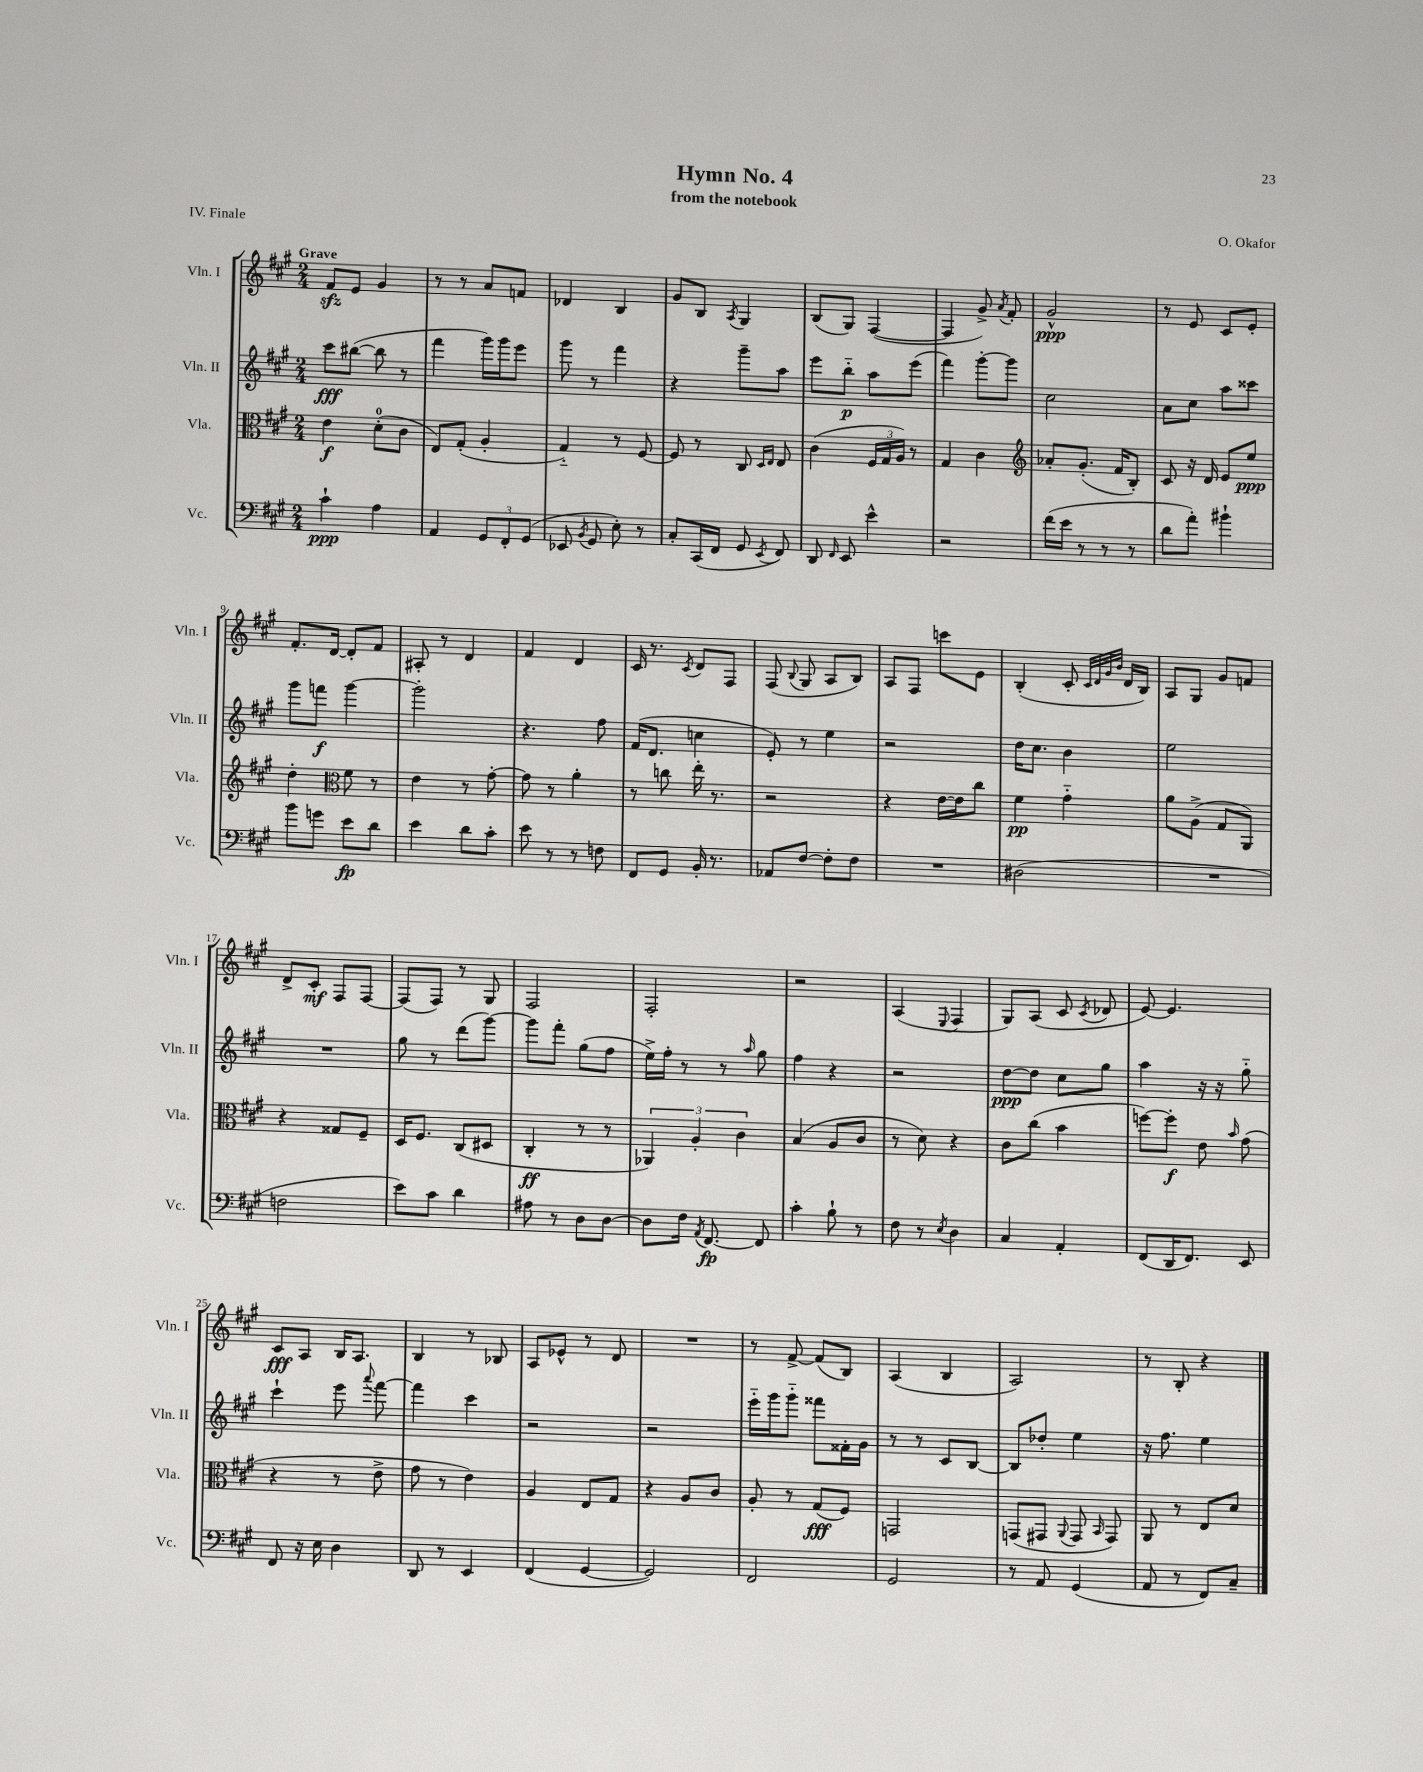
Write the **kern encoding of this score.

**kern	**dynam	**kern	**dynam	**kern	**dynam	**kern	**dynam
*part4	*part4	*part3	*part3	*part2	*part2	*part1	*part1
*staff4	*staff4	*staff3	*staff3	*staff2	*staff2	*staff1	*staff1
*I"Vc.	*	*I"Vla.	*	*I"Vln. II	*	*I"Vln. I	*
*I'Vc.	*	*I'Vla.	*	*I'Vln. II	*	*I'Vln. I	*
*clefF4	*	*clefC3	*	*clefG2	*	*clefG2	*
*k[f#c#g#]	*	*k[f#c#g#]	*	*k[f#c#g#]	*	*k[f#c#g#]	*
*M2/4	*	*M2/4	*	*M2/4	*	*M2/4	*
=1	=1	=1	=1	=1	=1	=1	=1
!	!	!	!	!	!	!LO:TX:a:B:t=Grave	!
4c#`\	ppp	4e\	f	8ccc#\L	fff	8f#zz/L	.
.	.	.	.	([8bb#X\J	.	8e/J	.
4A\	.	(8d'\L	.	8bb#\]	.	4g#/	.
.	.	8c#\J	.	8r	.	.	.
=2	=2	=2	=2	=2	=2	=2	=2
4AA/	.	8E/L)	.	4fff#\	.	8r	.
.	.	(8G#'/J	.	.	.	8r	.
12GG#/L	.	4A'/	.	16ggg#\LL)	.	8a/L	.
.	.	.	.	16ggg#\J	.	.	.
12FF#'/	.	.	.	.	.	.	.
.	.	.	.	8eee\J	.	8fn/J	.
(12GG#/J	.	.	.	.	.	.	.
=3	=3	=3	=3	=3	=3	=3	=3
8EE-X/	.	4G#/)	.	8ggg#\	.	4d-X/	.
8qBB/	.	.	.	.	.	.	.
8GG#/	.	.	.	8r	.	.	.
8E'\)	.	8r	.	4fff#\	.	4B/	.
8r	.	[8F#/	.	.	.	.	.
=4	=4	=4	=4	=4	=4	=4	=4
8C#'/L	.	8F#/]	.	4r	.	8g#/L	.
(16CC#/L	.	8r	.	.	.	8B/J	.
16FF#/JJ	.	.	.	.	.	.	.
.	.	.	.	.	.	8qA/	.
8GG#/	.	8C#/	.	8ggg#~\L	.	4G#/	.
.	.	16qqD/LL	.	.	.	.	.
8qEE/	.	16qqE/JJ	.	.	.	.	.
8FF#/)	.	8E/	.	8aa\J	.	.	.
=5	=5	=5	=5	=5	=5	=5	=5
8DD/	.	(4c#\	.	8eee\L	.	(8B/L	.
16qqFF#/	.	.	.	.	.	.	.
8EE/	.	.	.	8bb\J	p	8G#/J)	.
4e^^\	.	24F#/LL	.	8aa\L	.	([4F#/	.
.	.	24G#/	.	.	.	.	.
.	.	24A/JJ)	.	.	.	.	.
.	.	8r	.	(8eee\J	.	.	.
=6	=6	=6	=6	=6	=6	=6	=6
2r	.	4G#/	.	4fff#\)	.	4F#/]	.
.	.	4c#\	.	[8ggg#'\L	.	8g#^/)	.
.	.	.	.	.	.	8qa/	.
.	.	.	.	8ggg#\J]	.	8f#'/	.
=7	=7	=7	=7	=7	=7	=7	=7
*	*	*clefG2	*	*	*	*	*
(16f#\LL	.	8a-X'/L	.	2cc#\	.	2g#^^/	ppp
16e\JJ	.	.	.	.	.	.	.
8r	.	(8.g#'/J	.	.	.	.	.
8r	.	.	.	.	.	.	.
.	.	16f#/KL	.	.	.	.	.
8r	.	8B'/J)	.	.	.	.	.
=8	=8	=8	=8	=8	=8	=8	=8
8d\L	.	8c#/	.	8a\L	.	8r	.
8a'\J)	.	16r	.	8cc#\J	.	8e/	.
.	.	16d/	.	.	.	.	.
4b#X`\	.	8e/L	.	8aa\L	.	8c#/L	.
.	.	8ee/J	ppp	8ccc##X\J	.	8e'/J	.
!!LO:LB:g=z
=9	=9	=9	=9	=9	=9	=9	=9
8b\L	.	4dd'\	.	8ggg#\L	.	8.f#'/L	.
8gn\J	.	.	.	8fffn\J	f	.	.
.	.	.	.	.	.	[16d/Jk	.
*	*	*clefC3	*	*	*	*	*
8e\L	fp	8f#\	.	[4ggg#\	.	8d'/L]	.
8d\J	.	8r	.	.	.	8f#/J	.
=10	=10	=10	=10	=10	=10	=10	=10
4e\	.	4e\	.	2ggg#'\]	.	8A#X'/	.
.	.	.	.	.	.	8r	.
8d\L	.	8r	.	.	.	4d/	.
8c#'\J	.	[8g#'\	.	.	.	.	.
=11	=11	=11	=11	=11	=11	=11	=11
8e\	.	8g#\]	.	4.r	.	4f#/	.
8r	.	8r	.	.	.	.	.
8r	.	4a'\	.	.	.	4d/	.
8Fn\	.	.	.	8ff#\	.	.	.
=12	=12	=12	=12	=12	=12	=12	=12
8FF#/L	.	8r	.	(16f#/KL	.	16c#/	.
.	.	.	.	8.d/J	.	8.r	.
8GG#/J	.	8ccn\	.	.	.	.	.
.	.	.	.	.	.	8qc#/	.
16BB'/	.	16ee'\	.	4ccn\	.	8d/L	.
8.r	.	8.r	.	.	.	.	.
.	.	.	.	.	.	8F#/J	.
=13	=13	=13	=13	=13	=13	=13	=13
8AA-X/L	.	2r	.	8e'/)	.	(8F#/	.
.	.	.	.	.	.	8qqB/	.
[8F#/J	.	.	.	8r	.	8G#/	.
8F#'\L]	.	.	.	4ee\	.	8A/L	.
8F#\J	.	.	.	.	.	8B/J)	.
=14	=14	=14	=14	=14	=14	=14	=14
2r	.	4r	.	2r	.	8A/L	.
.	.	.	.	.	.	8F#/J	.
.	.	[16e\LL	.	.	.	8cccn\L	.
.	.	16e\J]	.	.	.	.	.
.	.	8cc#\J	.	.	.	8e\J	.
=15	=15	=15	=15	=15	=15	=15	=15
(2D#X\	.	4f#\	pp	16dd\KL	.	(4B'/	.
.	.	.	.	8.cc#\J	.	.	.
.	.	4g#\	.	4b\	.	8c#'/	.
.	.	.	.	.	.	32qqc#/LLL	.
.	.	.	.	.	.	32qqd/	.
.	.	.	.	.	.	32qqg#/	.
.	.	.	.	.	.	32qqb/JJJ	.
.	.	.	.	.	.	16d/LL	.
.	.	.	.	.	.	16B/JJ)	.
=16	=16	=16	=16	=16	=16	=16	=16
2r	.	8a\L	.	2ee\	.	8A/L	.
.	.	(8A^\J	.	.	.	8G#/J	.
.	.	8G#/L	.	.	.	8g#/L	.
.	.	8AA/J)	.	.	.	8fn/J	.
!!LO:LB:g=z
=17	=17	=17	=17	=17	=17	=17	=17
2Fn\	.	4r	.	2r	.	8d^/L	.
.	.	.	.	.	.	8c#'/J	mf
.	.	8G##X/L	.	.	.	8F#/L	.
.	.	8F#~/J	.	.	.	[8F#/J	.
=18	=18	=18	=18	=18	=18	=18	=18
8e\L)	.	16D/KL	.	8gg#\	.	(8F#/L]	.
.	.	8.F#/J	.	.	.	.	.
8c#\J	.	.	.	8r	.	8F#/J)	.
4d\	.	(8C#/L	.	(8ddd\L	.	8r	.
.	.	8D#X/J	.	[8ggg#\J)	.	8G#/	.
=19	=19	=19	=19	=19	=19	=19	=19
8A#X\	.	4C#'/	ff	8ggg#\L]	.	2F#/	.
8r	.	.	.	8fff#'\J	.	.	.
8D\L	.	8r	.	(8gg#\L	.	.	.
[8D\J	.	8r	.	8ff#\J	.	.	.
=20	=20	=20	=20	=20	=20	=20	=20
8D\L]	.	6AA-X/)	.	16ee^\LL)	.	2F#'/	.
.	.	.	.	16ff#'\JJ	.	.	.
16F#\Jk	.	.	.	8r	.	.	.
.	.	6A'/	.	.	.	.	.
8qAA/	.	.	.	.	.	.	.
[8.FF#/	fp	.	.	.	.	.	.
.	.	.	.	8r	.	.	.
.	.	6c#\	.	.	.	.	.
.	.	.	.	16qqaa/	.	.	.
8FF#/]	.	.	.	8gg#\	.	.	.
=21	=21	=21	=21	=21	=21	=21	=21
4c#'\	.	(4B/	.	4ff#\	.	2r	.
8B`\	.	8A/L	.	4r	.	.	.
8r	.	8c#/J	.	.	.	.	.
=22	=22	=22	=22	=22	=22	=22	=22
8F#\	.	8r	.	2r	.	(4A/	.
8r	.	8d\)	.	.	.	.	.
8qE/	.	.	.	.	.	8qqE/	.
4D\	.	4r	.	.	.	4F#/	.
=23	=23	=23	=23	=23	=23	=23	=23
4C#/	.	8c#\L	.	[8dd\L	ppp	8G#/L)	.
.	.	(8cc#\J	.	8dd\J]	.	(8A/J	.
4AA'/	.	4b\	.	8cc#\L	.	8c#/	.
.	.	.	.	.	.	8qc#/	.
.	.	.	.	8gg#\J	.	8d-X/	.
=24	=24	=24	=24	=24	=24	=24	=24
(8FF#/L	.	[8ffn\L)	.	4aa\	.	[8e/)	.
16DD/K	.	8ff'\J]	f	.	.	4.e/]	.
8.FF#/J)	.	.	.	.	.	.	.
.	.	8e\	.	16r	.	.	.
.	.	.	.	16r	.	.	.
.	.	16qqb/	.	.	.	.	.
8EE/	.	(8g#\	.	8gg#\	.	.	.
!!LO:LB:g=z
=25	=25	=25	=25	=25	=25	=25	=25
8FF#/	.	4r	.	4ccc#`\	.	8c#/L	fff
16r	.	.	.	.	.	8A/J	.
16E\	.	.	.	.	.	.	.
4D\	.	8r	.	8eee\	.	16B/KL	.
.	.	.	.	.	.	8.A/J	.
.	.	.	.	8qqaaa/	.	.	.
.	.	8e^\	.	[8fff#\	.	.	.
=26	=26	=26	=26	=26	=26	=26	=26
8DD/	.	8g#\	.	4fff#\]	.	4B/	.
8r	.	8r	.	.	.	.	.
4EE/	.	4e\)	.	4ccc#\	.	8r	.
.	.	.	.	.	.	8B-X/	.
=27	=27	=27	=27	=27	=27	=27	=27
(4FF#/	.	4A/	.	2r	.	8A/L	.
.	.	.	.	.	.	8e-X^^/J	.
[4GG#/	.	8E/L	.	.	.	8r	.
.	.	8G#/J	.	.	.	8d/	.
=28	=28	=28	=28	=28	=28	=28	=28
2GG#/])	.	4r	.	2r	.	2r	.
.	.	8A/L	.	.	.	.	.
.	.	8c#/J	.	.	.	.	.
=29	=29	=29	=29	=29	=29	=29	=29
2FF#/	.	8A'/	.	16eee\LL	.	8r	.
.	.	.	.	16ggg#\J	.	.	.
.	.	8r	.	8ggg#\J	.	[8f#^/	.
.	.	(8G#/L	fff	8fff##X\L	.	(8f#/L]	.
.	.	8F#/J)	.	16f##X'\L	.	8B/J)	.
.	.	.	.	16g#\JJ	.	.	.
=30	=30	=30	=30	=30	=30	=30	=30
2GG#/	.	2GGn/	.	8r	.	(4A/	.
.	.	.	.	8r	.	.	.
.	.	.	.	8c#/L	.	4B/	.
.	.	.	.	[8B/J	.	.	.
=31	=31	=31	=31	=31	=31	=31	=31
8r	.	(8GGn/L	.	8B/L]	.	2A/)	.
8AA/	.	8GG#X/J	.	8dd-X'/J	.	.	.
.	.	8qqAA/	.	.	.	.	.
(4GG#/	.	8GG#/	.	4ee\	.	.	.
.	.	16qqBB/	.	.	.	.	.
.	.	8GG#/)	.	.	.	.	.
=32	=32	=32	=32	=32	=32	=32	=32
8AA/	.	8AA/	.	16r	.	8r	.
.	.	.	.	8.ff#\	.	.	.
8r	.	8r	.	.	.	8B'/	.
8FF#/L)	.	8E/L	.	4ee\	.	4r	.
8C#~/J	.	8d/J	.	.	.	.	.
==	==	==	==	==	==	==	==
*-	*-	*-	*-	*-	*-	*-	*-
